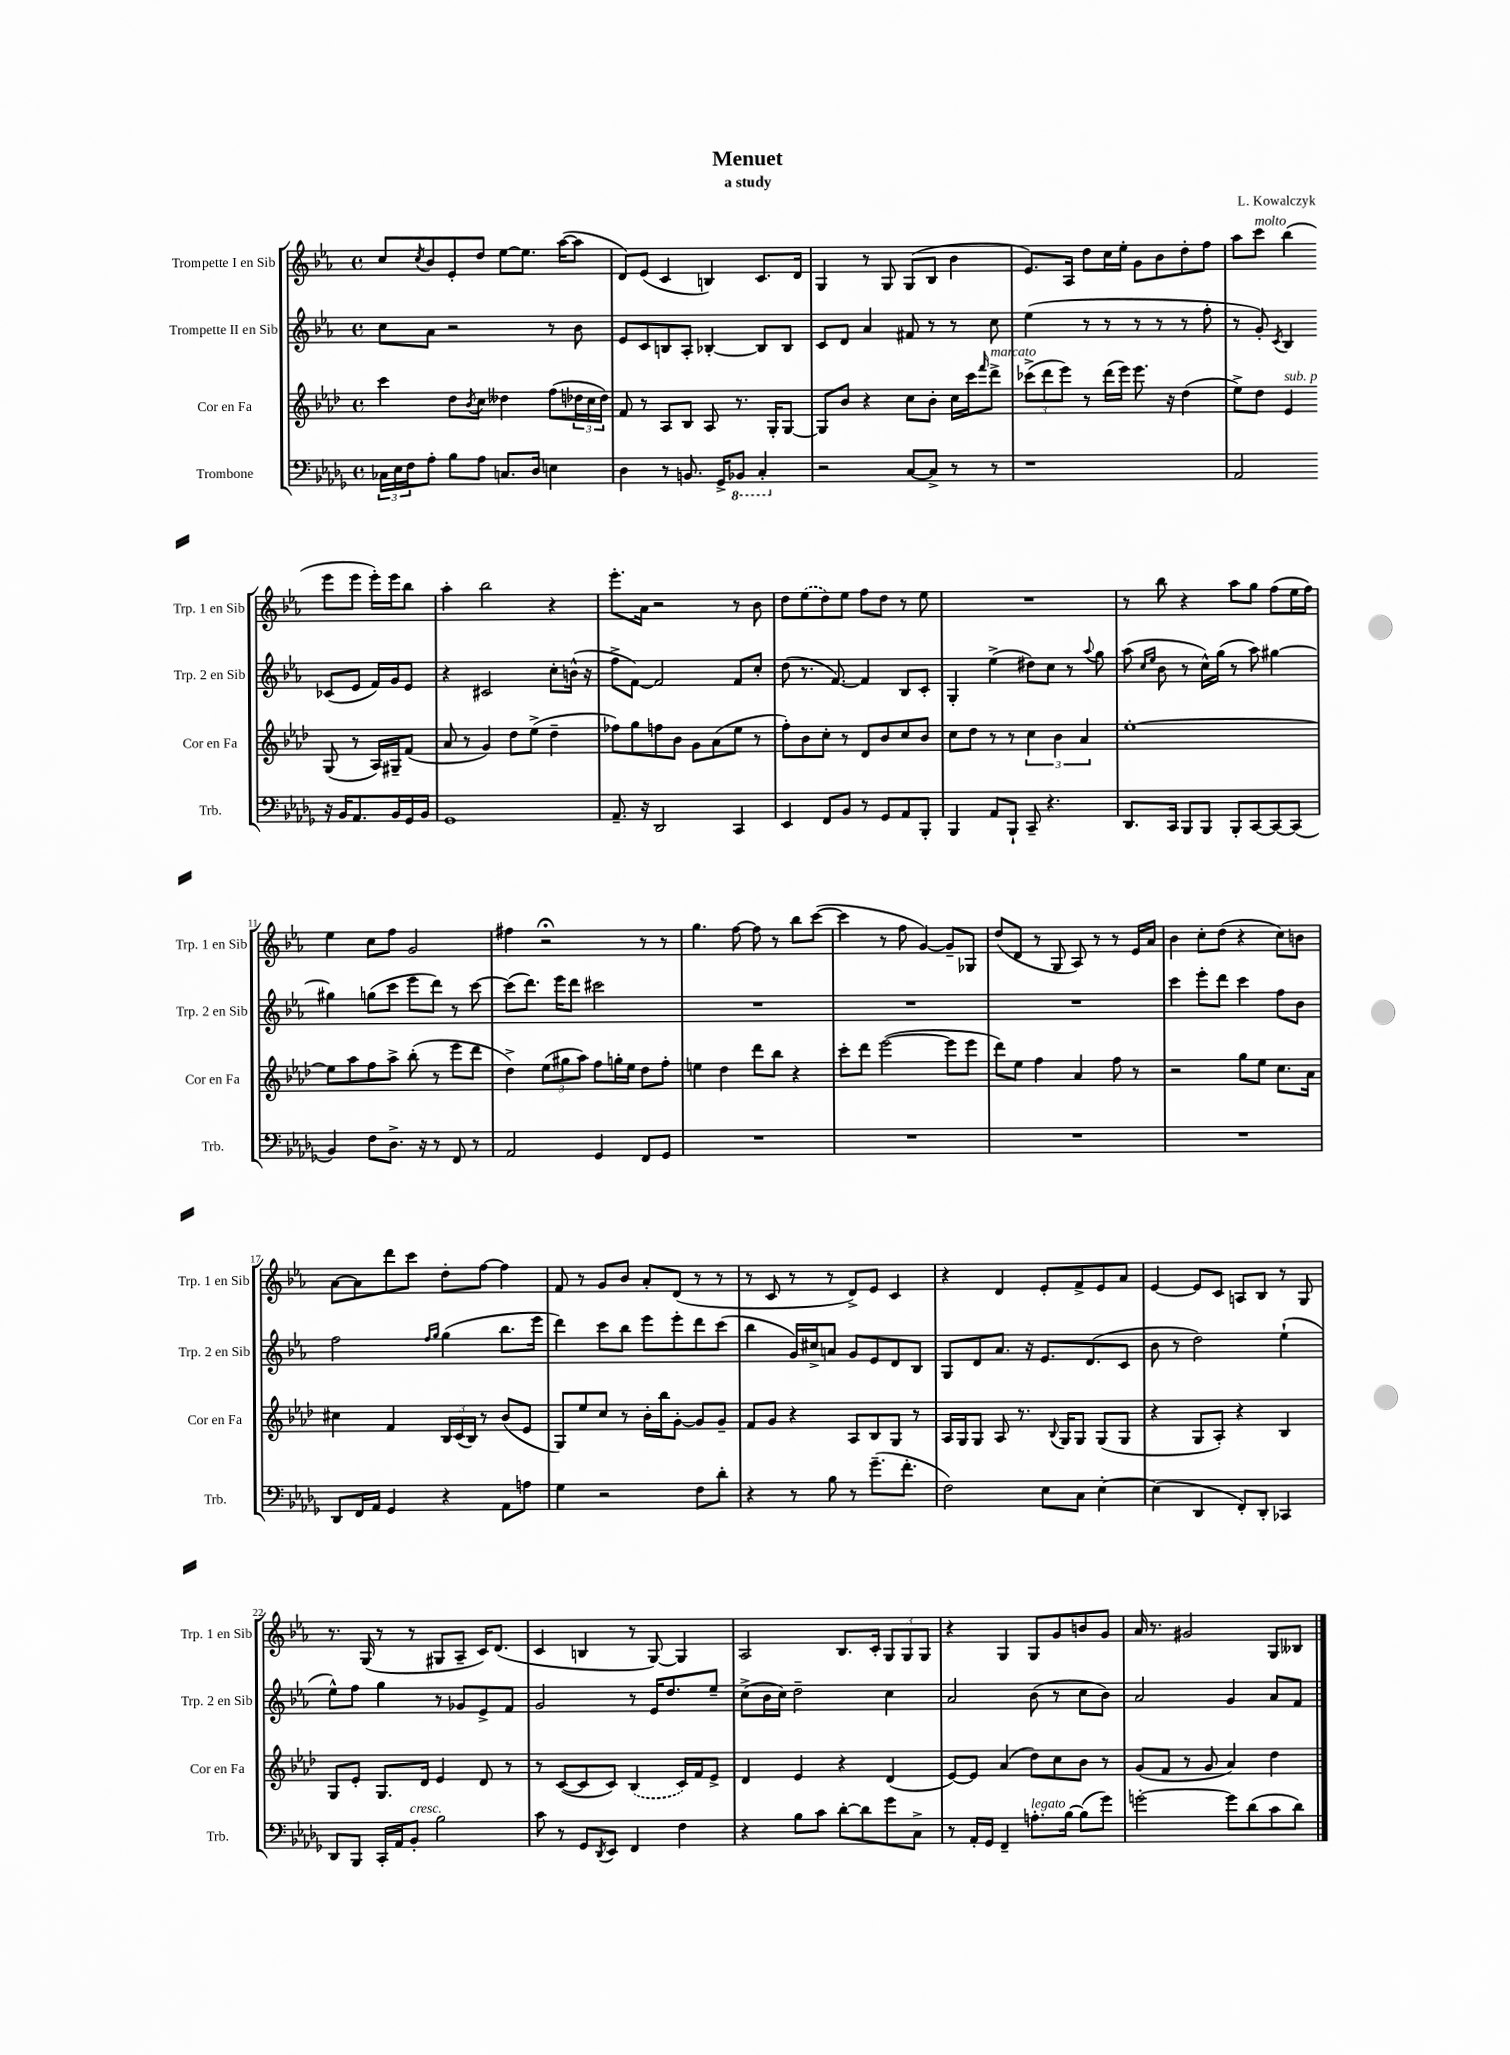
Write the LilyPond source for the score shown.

\header { title = "Menuet" composer = "L. Kowalczyk" subtitle = "a study" }
<<
\new StaffGroup <<
\new Staff = "s0" \with { instrumentName = "Trompette I en Sib" shortInstrumentName = "Trp. 1 en Sib" } {
    \clef treble \key ees \major \defaultTimeSignature \time 4/4
    c''8 \acciaccatura { c''8 } bes'8 ees'8-. d''8 ees''8~ ees''8. aes''16~( aes''8 |
    d'8) ees'8( c'4 b4) c'8. d'16 |
    g4 r8 g8 g8( bes8 bes'4 |
    ees'8.) aes16 d''8 c''16 ees''16-. g'8 bes'8 d''8-. f''8 |
    aes''8 c'''8^\markup { \italic "molto" } bes''4( ees'''8 ees'''8 ees'''16-.) ees'''16 bes''8 |
    aes''4-. bes''2 r4 |
    ees'''8.-. aes'16 r2 r8 bes'8 |
    d''8 \once \slurDashed ees''8( d''8) ees''8 f''8 d''8 r8 ees''8 |
    R1 |
    r8 bes''8 r4 aes''8 g''8 f''8( ees''16 f''16) |
    ees''4 c''8 f''8 g'2 |
    fis''4 r2\fermata r8 r8 |
    g''4. f''8~ f''8 r8 bes''8 c'''8~( |
    c'''4 r8 f''8 g'4~) g'8-- ges8 |
    d''8( d'8 r8 g8 aes8) r8 r8 ees'16 aes'16 |
    bes'4 c''8-. d''8( r4 c''8) b'8 |
    aes'8~ aes'8 d'''8 c'''8 d''8-. f''8~ f''4 |
    f'8 r8 g'8 bes'8 aes'8-. d'8( r8 r8 |
    r8 c'8 r8 r8 d'8->) ees'8 c'4 |
    r4 d'4 ees'8-. f'8-> ees'8 aes'8 |
    ees'4~ ees'8 c'8 a8 bes8 r8 g8 |
    r8. g16( r8 r8 gis8 aes8-- c'16) d'8.( |
    c'4 b4 r8 g8~) g4 |
    aes2 bes8. c'16-. \tuplet 3/2 { g8 g8 g8 } |
    r4 g4 g8 g'8 b'8 g'8 |
    aes'16 r8. gis'2 g8 beses8 \bar "|." |
}
\new Staff = "s1" \with { instrumentName = "Trompette II en Sib" shortInstrumentName = "Trp. 2 en Sib" } {
    \clef treble \key ees \major \defaultTimeSignature \time 4/4
    c''8 aes'8 r2 r8 bes'8 |
    ees'8 c'8 b8 aes8-. bes4~-. bes8 bes8 |
    c'8 d'8 aes'4 fis'8 r8 r8 c''8 |
    ees''4( r8 r8 r8 r8 r8 f''8-. |
    r8 g'8-.) \acciaccatura { c'8 } bes4 ces'8( ees'8 f'16) g'16 ees'8 |
    r4 cis'2 c''8-. b'16-^( r16 |
    f''8-> f'8~) f'2 f'8 c''8-. |
    d''8( r8. f'8.~) f'4 bes8 c'8-. |
    g4-. ees''4->( dis''8) c''8 r8 \appoggiatura { aes''8 } g''8 |
    aes''8( \grace { c''16 ees''16 } bes'8 r8 c''16-^) g''16( r8 aes''8) gis''4~ |
    gis''4 g''8( c'''8 ees'''8 d'''8) r8 c'''8~ |
    c'''8( d'''8.) ees'''16 d'''8 cis'''2 |
    R1 |
    R1 |
    R1 |
    c'''4 ees'''8-. d'''8 c'''4 f''8 bes'8 |
    f''2 \grace { f''16 g''16 } g''4( bes''8. ees'''16 |
    d'''4) c'''8 bes''8 ees'''8 ees'''8-. d'''8 c'''8( |
    bes''4 g'16) cis''16-> a'8 g'8 ees'8 d'8 bes8 |
    g8 d'8 aes'8. r16 ees'8. d'8.( c'8 |
    bes'8 r8 d''2) ees''4-!( |
    ees''8-^) f''8 g''4 r8 ges'8 ees'8-> f'8 |
    g'2 r8 ees'16 d''8. ees''8-- |
    c''8->( bes'16 c''16) d''2-- c''4 |
    aes'2 bes'8( r8 c''8 bes'8) |
    aes'2 g'4 aes'8 f'8 \bar "|." |
}
\new Staff = "s2" \with { instrumentName = "Cor en Fa" shortInstrumentName = "Cor en Fa" } {
    \clef treble \key aes \major \defaultTimeSignature \time 4/4
    c'''4 des''8 \acciaccatura { bes'8 } c''8 deses''4 f''8( \tuplet 3/2 { des''16 c''16 des''16) } |
    f'8 r8 aes8 bes8 aes8 r8. g16-. g8~ |
    g8 bes'8 r4 c''8 bes'8-. c''16 c'''16 \grace { f'''16 } des'''8->^\markup { \italic "marcato" } |
    \tuplet 3/2 { ces'''8->( des'''8 ees'''8) } r8 des'''16( ees'''16) ees'''8. r16 des''4( |
    ees''8->) des''8 ees'4^\markup { \italic "sub. p" } g8( r8 aes16) gis16-- f'8( |
    aes'8 r8 g'4) des''8 ees''8->( des''4-- |
    fes''8) g''8 f''8 bes'8 g'8 aes'8( ees''8 r8 |
    f''8-.) bes'8 c''8-. r8 des'8 bes'8 c''8 bes'8 |
    c''8 des''8 r8 r8 \tuplet 3/2 { c''4 bes'4 aes'4 } |
    ees''1~-. |
    ees''8 aes''8 f''8 aes''8-> bes''8-.( r8 ees'''8 des'''8 |
    des''4->) \tuplet 3/2 { ees''8( gis''8 aes''8) } f''8 g''16-. ees''16 des''8 f''8-. |
    e''4 des''4 des'''8 bes''8 r4 |
    c'''8-. des'''8 ees'''2~( ees'''8 ees'''8 |
    des'''8) ees''8 f''4 aes'4 f''8 r8 |
    r2 g''8 ees''8 c''8. aes'16 |
    cis''4 f'4 \tuplet 3/2 { bes16 c'16( bes16) } r8 bes'8( ees'8 |
    g8) ees''8 c''8 r8 bes'16-. bes''16 g'8~-. g'8 g'8-- |
    f'8 g'8 r4 aes8 bes8 g8 r8 |
    aes16 g16 g8 aes8 r8. \appoggiatura { bes8 } g16 g8 g8( g8 |
    r4 g8 aes8-.) r4 bes4 |
    g8 ees'8-. g8. des'16 ees'4 des'8 r8 |
    r8 c'8~( c'8 c'8) \once \slurDashed bes4( c'16) f'16 ees'8-> |
    des'4 ees'4 r4 des'4( |
    ees'8~) ees'8 aes'4( des''8) c''8 bes'8 r8 |
    g'8( f'8 r8 g'8 aes'4) des''4 \bar "|." |
}
\new Staff = "s3" \with { instrumentName = "Trombone" shortInstrumentName = "Trb." } {
    \clef bass \key des \major \defaultTimeSignature \time 4/4
    \tuplet 3/2 { ces16 ees16 f16 } aes8-. bes8 aes8 c8. des16 e4 |
    des4 r8 b,8. ges,16-> \ottava #-1 bes,,!8 c,4-. \ottava #0 |
    r2 c8~ c8-> r8 r8 |
    r1 |
    aes,2 r16 bes,16 aes,8. bes,16 ges,16 bes,16 |
    ges,1 |
    aes,8.-- r16 des,2 c,4 |
    ees,4 f,8 bes,8 r8 ges,8 aes,8 bes,,8-. |
    bes,,4 aes,8 bes,,8-! c,8-- r4. |
    des,8. c,16 bes,,8 bes,,8 bes,,8-. c,8~ c,8~ c,8( |
    bes,4) f8 des8.-> r16 r8 f,8 r8 |
    aes,2 ges,4 f,8 ges,8 |
    R1 |
    R1 |
    R1 |
    R1 |
    des,8 f,16 aes,16 ges,4 r4 aes,8 a8 |
    ges4 r2 f8 des'8-. |
    r4 r8 bes8 r8 ges'8.--( f'8.-. |
    f2) ees8 c8 ees4~-. |
    ees4( des,4 f,8-.) des,8-. ces,4 |
    des,8 bes,,8 c,16-. aes,16 bes,8-.^\markup { \italic "cresc." } bes2 |
    c'8 r8 ges,8 \acciaccatura { des,8 } ees,8 f,4 f4 |
    r4 bes8 c'8 des'8~-. des'8 ges'8 c8-> |
    r8 aes,16-. ges,16 f,4-- a8.-.^\markup { \italic "legato" } bes16~ bes8( ges'8) |
    g'2~-. g'8 des'8( c'8 des'8) \bar "|." |
}
>>
>>
